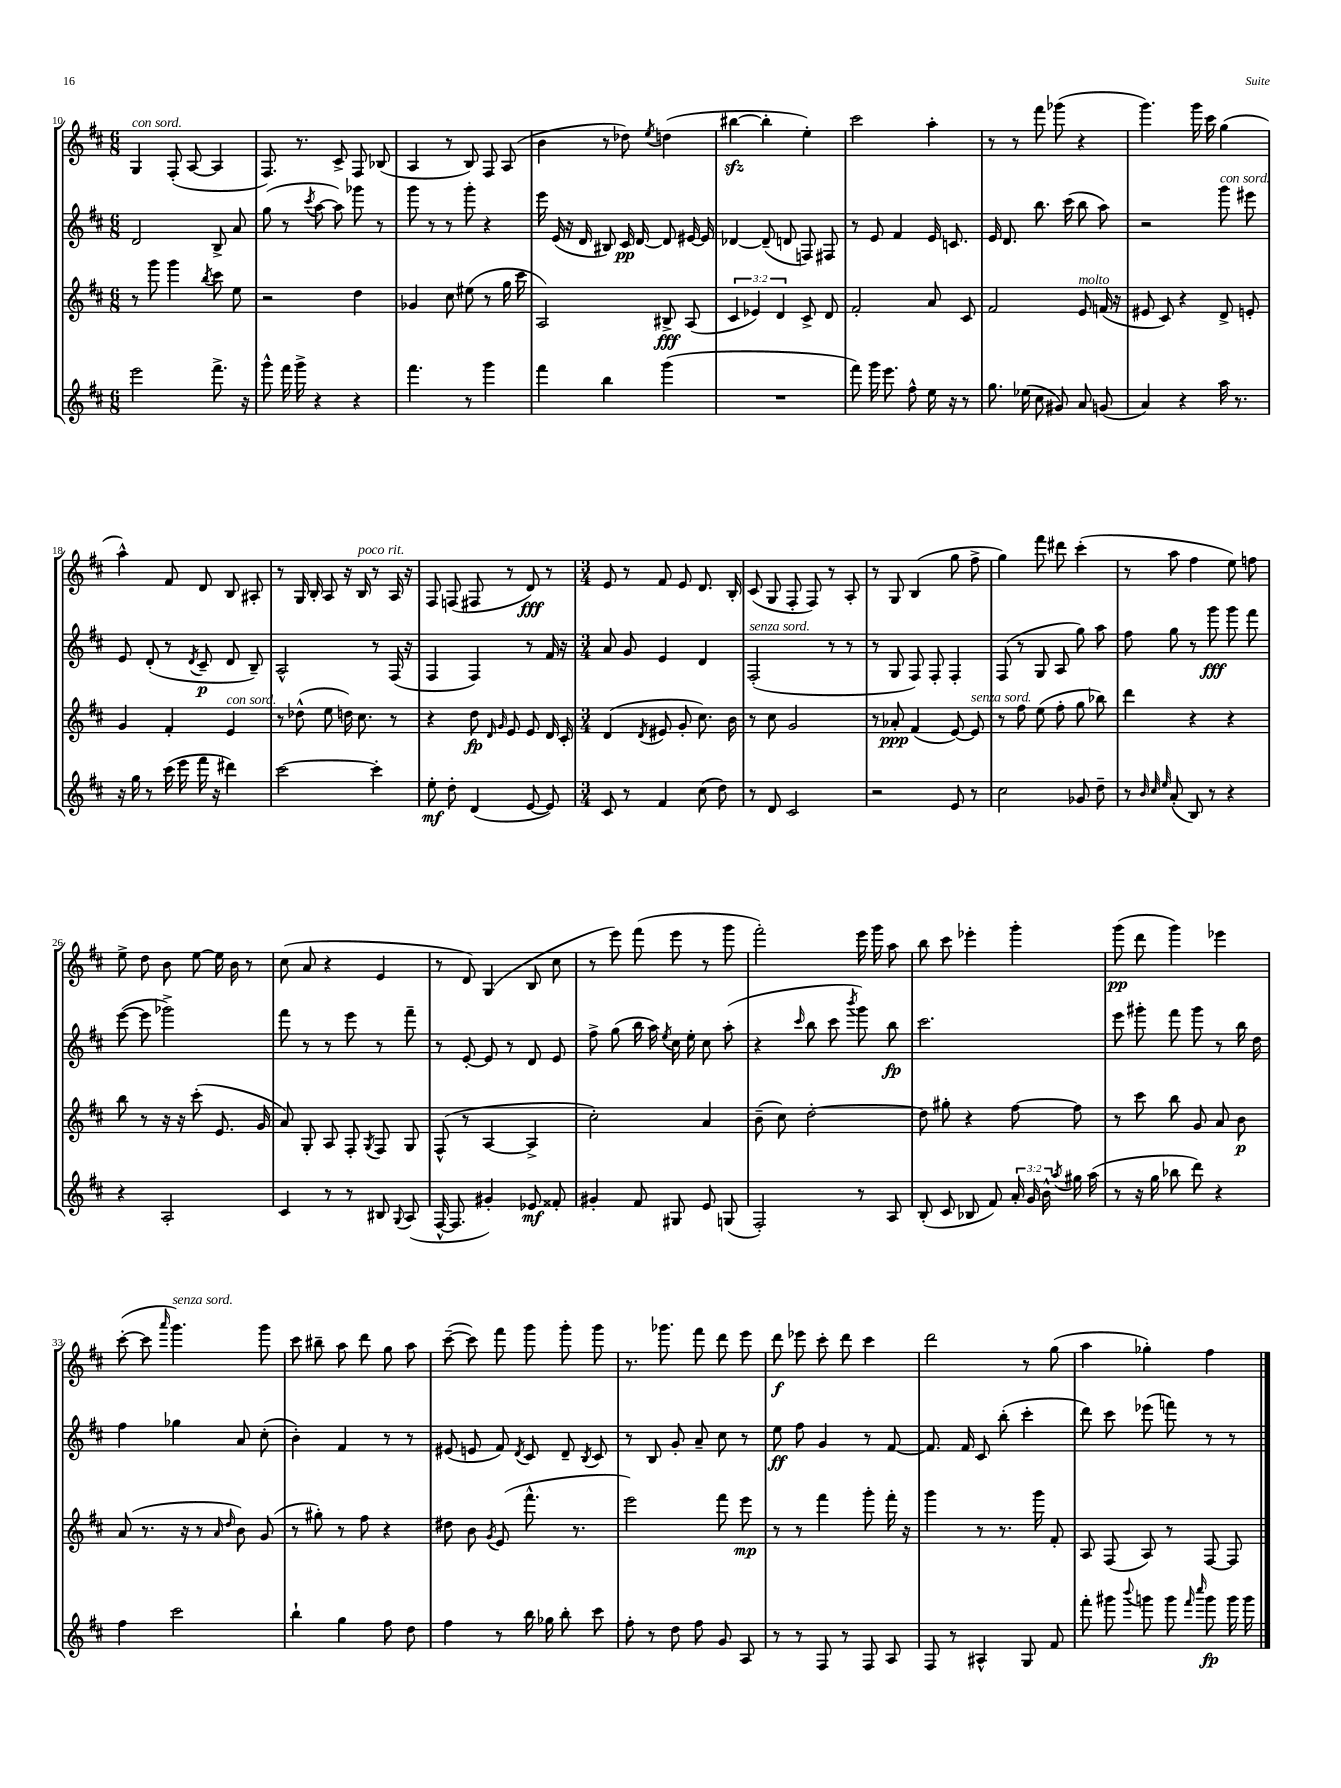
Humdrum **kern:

**kern	**dynam	**kern	**dynam	**kern	**dynam	**kern	**dynam
*part4	*part4	*part3	*part3	*part2	*part2	*part1	*part1
*staff4	*staff4	*staff3	*staff3	*staff2	*staff2	*staff1	*staff1
*clefG2	*	*clefG2	*	*clefG2	*	*clefG2	*
*k[f#c#]	*	*k[f#c#]	*	*k[f#c#]	*	*k[f#c#]	*
*M6/8	*	*M6/8	*	*M6/8	*	*M6/8	*
=10	=10	=10	=10	=10	=10	=10	=10
!	!	!	!	!	!	!LO:TX:a:i:t=con sord.	!
2eee\	.	8r	.	2d/	.	4G/	.
.	.	8ggg\	.	.	.	.	.
.	.	4ggg\	.	.	.	(8F#'/	.
.	.	.	.	.	.	[8A/	.
.	.	8qbb/	.	.	.	.	.
8.fff#^\	.	8ccc#\	.	8B^/	.	4A/]	.
.	.	8ee\	.	8a/	.	.	.
16r	.	.	.	.	.	.	.
=11	=11	=11	=11	=11	=11	=11	=11
8ggg^^\	.	2r	.	(8gg\	.	8.F#/)	.
16fff#\	.	.	.	8r	.	.	.
16ggg^\	.	.	.	.	.	8.r	.
.	.	.	.	8qccc#/	.	.	.
4r	.	.	.	[8aa\	.	.	.
.	.	.	.	8aa\])	.	8c#^/	.
4r	.	4dd\	.	8ggg-X\	.	8F#/	.
.	.	.	.	8r	.	(8B-X/	.
=12	=12	=12	=12	=12	=12	=12	=12
4.fff#\	.	4g-X/	.	8ggg\	.	4A/	.
.	.	.	.	8r	.	.	.
.	.	8cc#\	.	8r	.	8r	.
8r	.	(8ee#X\	.	8ggg'\	.	8B/)	.
4ggg\	.	8r	.	4r	.	8F#/	.
.	.	16gg\	.	.	.	(8A/	.
.	.	16ccc#\	.	.	.	.	.
=13	=13	=13	=13	=13	=13	=13	=13
4fff#\	.	2A/)	.	16eee\	.	4b\	.
.	.	.	.	(16e/	.	.	.
.	.	.	.	16r	.	.	.
.	.	.	.	16d/	.	.	.
4bb\	.	.	.	8B#X/)	.	8r	.
.	.	.	.	16c#/	pp	8dd-X\)	.
.	.	.	.	[16d/	.	.	.
.	.	.	.	.	.	8qee/	.
(4ggg\	.	8B#X^/	fff	8d/]	.	(4ddn\	.
.	.	(8A/	.	[16e#X/	.	.	.
.	.	.	.	16e#/]	.	.	.
=14	=14	=14	=14	=14	=14	=14	=14
2.r	.	6c#/	.	[4d-X/	.	[4bb#Xzz\	.
.	.	6e-X/)	.	.	.	.	.
.	.	.	.	(8d-~/]	.	4bb#'\]	.
.	.	6d/	.	.	.	.	.
.	.	.	.	8dn/	.	.	.
.	.	8c#^/	.	8Fn/)	.	4ee'\)	.
.	.	8d/	.	8F#X/	.	.	.
=15	=15	=15	=15	=15	=15	=15	=15
8fff#\)	.	2f#'/	.	8r	.	2ccc#\	.
16ggg\	.	.	.	8e/	.	.	.
8.eee\	.	.	.	.	.	.	.
.	.	.	.	4f#/	.	.	.
8ff#^^\	.	.	.	.	.	.	.
16ee\	.	8a/	.	16e/	.	4aa'\	.
16r	.	.	.	8.cn/	.	.	.
8r	.	8c#/	.	.	.	.	.
=16	=16	=16	=16	=16	=16	=16	=16
8.gg\	.	2f#/	.	16e/	.	8r	.
.	.	.	.	8.d/	.	.	.
.	.	.	.	.	.	8r	.
(16ee-X\	.	.	.	.	.	.	.
8cc#\	.	.	.	8.bb\	.	8fff#\	.
8g#X/)	.	.	.	.	.	(8ggg-X\	.
.	.	.	.	(16ccc#\	.	.	.
!	!	!LO:TX:a:i:t=molto	!	!	!	!	!
8a/	.	8e/	.	8bb\	.	4r	.
(8gn/	.	(16fn/	.	8aa\)	.	.	.
.	.	16r	.	.	.	.	.
=17	=17	=17	=17	=17	=17	=17	=17
4a/)	.	8e#X/	.	2r	.	4.ggg\)	.
.	.	8c#/)	.	.	.	.	.
4r	.	4r	.	.	.	.	.
.	.	.	.	.	.	16ggg\	.
.	.	.	.	.	.	16ccc#\	.
!	!	!	!	!LO:TX:a:i:t=con sord.	!	!	!
16aa\	.	8d^/	.	8ggg\	.	(4gg\	.
8.r	.	.	.	.	.	.	.
.	.	8en'/	.	8eee#X\	.	.	.
!!LO:LB:g=z
=18	=18	=18	=18	=18	=18	=18	=18
16r	.	4g/	.	8e/	.	4aa^^\)	.
16gg\	.	.	.	.	.	.	.
8r	.	.	.	(8d'/	.	.	.
(16ccc#\	.	4f#'/	.	8r	.	8f#/	.
16eee\	.	.	.	.	.	.	.
.	.	.	.	8qd/	.	.	.
16fff#\	.	.	.	8c#~/	p	8d/	.
16r	.	.	.	.	.	.	.
!	!	!LO:TX:a:i:t=con sord.	!	!	!	!	!
4ddd#X\)	.	4e/	.	8d/	.	8B/	.
.	.	.	.	8B~/)	.	8A#X'/	.
=19	=19	=19	=19	=19	=19	=19	=19
[2ccc#\	.	8r	.	2A^^/	.	8r	.
.	.	(8dd-X^^\	.	.	.	16G/	.
.	.	.	.	.	.	16B'/	.
.	.	8ee\	.	.	.	8A/	.
.	.	16ddn\)	.	.	.	16r	.
!	!	!	!	!	!	!LO:TX:a:i:t=poco rit.	!
.	.	8.cc#\	.	.	.	16B/	.
4ccc#'\]	.	.	.	8r	.	8r	.
.	.	8r	.	(16F#/	.	16A/	.
.	.	.	.	16r	.	16r	.
=20	=20	=20	=20	=20	=20	=20	=20
8ee'\	mf	4r	.	4F#/	.	8F#/	.
8dd'\	.	.	.	.	.	(8Fn/	.
(4d/	.	8dd\	fp	4F#/)	.	8F#X/	.
.	.	16qqd/	.	.	.	.	.
.	.	16qqg/	.	.	.	.	.
.	.	8e/	.	.	.	8r	.
[8e/	.	8e/	.	8r	.	8d/)	fff
8e/])	.	16d/	.	16f#/	.	8r	.
.	.	16c#'/	.	16r	.	.	.
=21	=21	=21	=21	=21	=21	=21	=21
*M3/4	*	*M3/4	*	*M3/4	*	*M3/4	*
8c#/	.	(4d/	.	8a/	.	8e/	.
8r	.	.	.	8g/	.	8r	.
.	.	8qd/	.	.	.	.	.
4f#/	.	8e#X/	.	4e/	.	8f#/	.
.	.	8g'/	.	.	.	8e/	.
(8cc#\	.	8.cc#\)	.	4d/	.	8.d/	.
8dd\)	.	.	.	.	.	.	.
.	.	16b\	.	.	.	16B'/	.
=22	=22	=22	=22	=22	=22	=22	=22
!	!	!	!	!LO:TX:a:i:t=senza sord.	!	!	!
8r	.	8r	.	(2F#'/	.	(8c#/	.
8d/	.	8cc#\	.	.	.	8G/	.
2c#/	.	2g/	.	.	.	8F#'/	.
.	.	.	.	.	.	8F#/)	.
.	.	.	.	8r	.	8r	.
.	.	.	.	8r	.	8A'/	.
=23	=23	=23	=23	=23	=23	=23	=23
2r	.	8r	.	8r	.	8r	.
.	.	8a-X'/	ppp	8G/	.	8G/	.
.	.	(4f#/	.	8F#/)	.	(4B/	.
.	.	.	.	8F#'/	.	.	.
8e/	.	[8e/)	.	4F#'/	.	8gg\	.
!	!	!LO:TX:a:i:t=senza sord.	!	!	!	!	!
8r	.	8e/]	.	.	.	8ff#^\	.
=24	=24	=24	=24	=24	=24	=24	=24
2cc#\	.	8r	.	(8F#/	.	4gg\)	.
.	.	8ff#\	.	8r	.	.	.
.	.	(8ee\	.	8G/	.	8fff#\	.
.	.	8ff#'\	.	8A/	.	8ddd#X\	.
8g-X/	.	8gg\	.	8gg\)	.	(4ccc#'\	.
8dd~\	.	8bb-X\)	.	8aa\	.	.	.
=25	=25	=25	=25	=25	=25	=25	=25
8r	.	4ddd\	.	8ff#\	.	8r	.
32qqb/	.	.	.	.	.	.	.
32qqcc#/	.	.	.	.	.	.	.
32qqee/	.	.	.	.	.	.	.
(8a'/	.	.	.	8gg\	.	8aa\	.
8B/)	.	4r	.	8r	.	4ff#\	.
8r	.	.	.	8ggg\	fff	.	.
4r	.	4r	.	8ggg\	.	8ee\)	.
.	.	.	.	8fff#\	.	8ffn\	.
!!LO:LB:g=z
=26	=26	=26	=26	=26	=26	=26	=26
4r	.	8bb\	.	([8eee\	.	8ee^\	.
.	.	8r	.	8eee\]	.	8dd\	.
2A'/	.	16r	.	2ggg-X^\)	.	8b\	.
.	.	16r	.	.	.	.	.
.	.	(8ccc#'\	.	.	.	[8ee\	.
.	.	8.e/	.	.	.	16ee\]	.
.	.	.	.	.	.	16b\	.
.	.	.	.	.	.	8r	.
.	.	16g/	.	.	.	.	.
=27	=27	=27	=27	=27	=27	=27	=27
4c#/	.	8a/)	.	8fff#\	.	(8cc#\	.
.	.	8G'/	.	8r	.	8a/	.
8r	.	8A/	.	8r	.	4r	.
8r	.	8F#'/	.	8eee\	.	.	.
.	.	8qG/	.	.	.	.	.
8B#X/	.	8F#/	.	8r	.	4e/	.
8qqG/	.	.	.	.	.	.	.
(8A/	.	8G/	.	8fff#~\	.	.	.
=28	=28	=28	=28	=28	=28	=28	=28
[16F#^^/	.	(8F#^^/	.	8r	.	8r	.
8.F#/]	.	.	.	.	.	.	.
.	.	8r	.	[8e'/	.	8d/)	.
4g#X'/)	.	[4A/	.	8e/]	.	(4G/	.
.	.	.	.	8r	.	.	.
8e-X/	mf	4A^/]	.	8d/	.	8B/	.
8f##X'/	.	.	.	8e/	.	8cc#\	.
=29	=29	=29	=29	=29	=29	=29	=29
4g#X'/	.	2cc#'\)	.	8ff#^\	.	8r	.
.	.	.	.	(8gg\	.	8eee\)	.
8f#/	.	.	.	16bb\	.	(8fff#\	.
.	.	.	.	16aa\)	.	.	.
.	.	.	.	8qee/	.	.	.
8G#X/	.	.	.	16cc#\	.	8eee\	.
.	.	.	.	16ee'\	.	.	.
8e/	.	4a/	.	8cc#\	.	8r	.
(8Gn/	.	.	.	(8aa'\	.	8ggg\	.
=30	=30	=30	=30	=30	=30	=30	=30
2F#'/)	.	(8b~\	.	4r	.	2fff#'\)	.
.	.	8cc#\)	.	.	.	.	.
.	.	.	.	16qqccc#/	.	.	.
.	.	[2dd'\	.	8bb\	.	.	.
.	.	.	.	8ccc#\	.	.	.
.	.	.	.	8qbbb/	.	.	.
8r	.	.	.	8ggg\)	.	16eee\	.
.	.	.	.	.	.	16ggg\	.
8A/	.	.	.	8bb\	fp	8aa\	.
=31	=31	=31	=31	=31	=31	=31	=31
(8B'/	.	8dd\]	.	2.ccc#\	.	8bb\	.
8c#/	.	8gg#X'\	.	.	.	8ccc#\	.
8B-X/	.	4r	.	.	.	4eee-X'\	.
8f#/)	.	.	.	.	.	.	.
24a'/	.	[8ff#\	.	.	.	4ggg'\	.
24g/	.	.	.	.	.	.	.
24b^^\	.	.	.	.	.	.	.
8qaa/	.	.	.	.	.	.	.
16gg#X\	.	8ff#\]	.	.	.	.	.
(16aa\	.	.	.	.	.	.	.
=32	=32	=32	=32	=32	=32	=32	=32
8r	.	8r	.	8eee\	.	(8ggg\	pp
16r	.	8ccc#\	.	8ggg#X'\	.	8ddd\	.
16gg\	.	.	.	.	.	.	.
8bb-X\	.	8bb\	.	8fff#\	.	4ggg\)	.
8ddd\)	.	8g/	.	8ggg#\	.	.	.
4r	.	8a/	.	8r	.	4eee-X\	.
.	.	8b\	p	16bb\	.	.	.
.	.	.	.	16dd\	.	.	.
!!LO:LB:g=z
=33	=33	=33	=33	=33	=33	=33	=33
4ff#\	.	(8a/	.	4ff#\	.	([8ccc#'\	.
.	.	8.r	.	.	.	8ccc#\]	.
.	.	.	.	.	.	16qqaaa/	.
!	!	!	!	!	!	!LO:TX:a:i:t=senza sord.	!
2ccc#\	.	.	.	4gg-X\	.	4.ggg\)	.
.	.	16r	.	.	.	.	.
.	.	8r	.	.	.	.	.
.	.	16qqa/	.	.	.	.	.
.	.	16qqdd/	.	.	.	.	.
.	.	8b\)	.	8a/	.	.	.
.	.	(8g/	.	(8cc#'\	.	8ggg\	.
=34	=34	=34	=34	=34	=34	=34	=34
4bb`\	.	8r	.	4b'\)	.	8ccc#\	.
.	.	8gg#X'\)	.	.	.	8bb#X~\	.
4gg\	.	8r	.	4f#/	.	8aa\	.
.	.	8ff#\	.	.	.	8ddd\	.
8ff#\	.	4r	.	8r	.	8gg\	.
8dd\	.	.	.	8r	.	8aa\	.
=35	=35	=35	=35	=35	=35	=35	=35
4ff#\	.	8dd#X\	.	(8e#X/	.	([8ccc#~\	.
.	.	8b\	.	8en/	.	8ccc#\])	.
.	.	8qg/	.	.	.	.	.
8r	.	(8e/	.	8f#/)	.	8fff#\	.
.	.	.	.	8qd/	.	.	.
16bb\	.	8.fff#^^\	.	8c#/	.	8ggg\	.
16gg-X\	.	.	.	.	.	.	.
8bb'\	.	.	.	8d~/	.	8ggg'\	.
.	.	8.r	.	.	.	.	.
.	.	.	.	8qB/	.	.	.
8ccc#\	.	.	.	8c#/	.	8ggg\	.
=36	=36	=36	=36	=36	=36	=36	=36
8ff#'\	.	2eee\)	.	8r	.	8.r	.
8r	.	.	.	8B/	.	.	.
.	.	.	.	.	.	8.ggg-X\	.
8dd\	.	.	.	8g'/	.	.	.
8ff#\	.	.	.	8a~/	.	8fff#\	.
8g/	.	8fff#\	.	8cc#\	.	8ddd\	.
8A/	.	8eee\	mp	8r	.	8eee\	.
=37	=37	=37	=37	=37	=37	=37	=37
8r	.	8r	.	8ee\	ff	8ddd\	f
8r	.	8r	.	8ff#\	.	8eee-X\	.
8F#/	.	4fff#\	.	4g/	.	8ccc#'\	.
8r	.	.	.	.	.	8ddd\	.
8F#/	.	8ggg'\	.	8r	.	4ccc#\	.
8A/	.	16fff#'\	.	[8f#/	.	.	.
.	.	16r	.	.	.	.	.
=38	=38	=38	=38	=38	=38	=38	=38
8F#/	.	4ggg\	.	8.f#/]	.	2ddd\	.
8r	.	.	.	.	.	.	.
.	.	.	.	16f#/	.	.	.
4A#X^^/	.	8r	.	8c#/	.	.	.
.	.	8.r	.	(8bb'\	.	.	.
8G/	.	.	.	4ccc#'\	.	8r	.
.	.	16ggg\	.	.	.	.	.
8f#/	.	8f#'/	.	.	.	(8gg\	.
=39	=39	=39	=39	=39	=39	=39	=39
8fff#'\	.	8A/	.	8ddd\)	.	4aa\	.
8ggg#X\	.	(8F#/	.	8ccc#\	.	.	.
8qqbbb/	.	.	.	.	.	.	.
8gggn\	.	8A/)	.	(8eee-X\	.	4gg-X'\)	.
8ggg\	.	8r	.	8fffn\)	.	.	.
16qqfff#/	.	.	.	.	.	.	.
16qqcccc#/	.	.	.	.	.	.	.
8ggg\	fp	[8F#/	.	8r	.	4ff#\	.
16ggg\	.	8F#/]	.	8r	.	.	.
16ggg\	.	.	.	.	.	.	.
==	==	==	==	==	==	==	==
*-	*-	*-	*-	*-	*-	*-	*-
